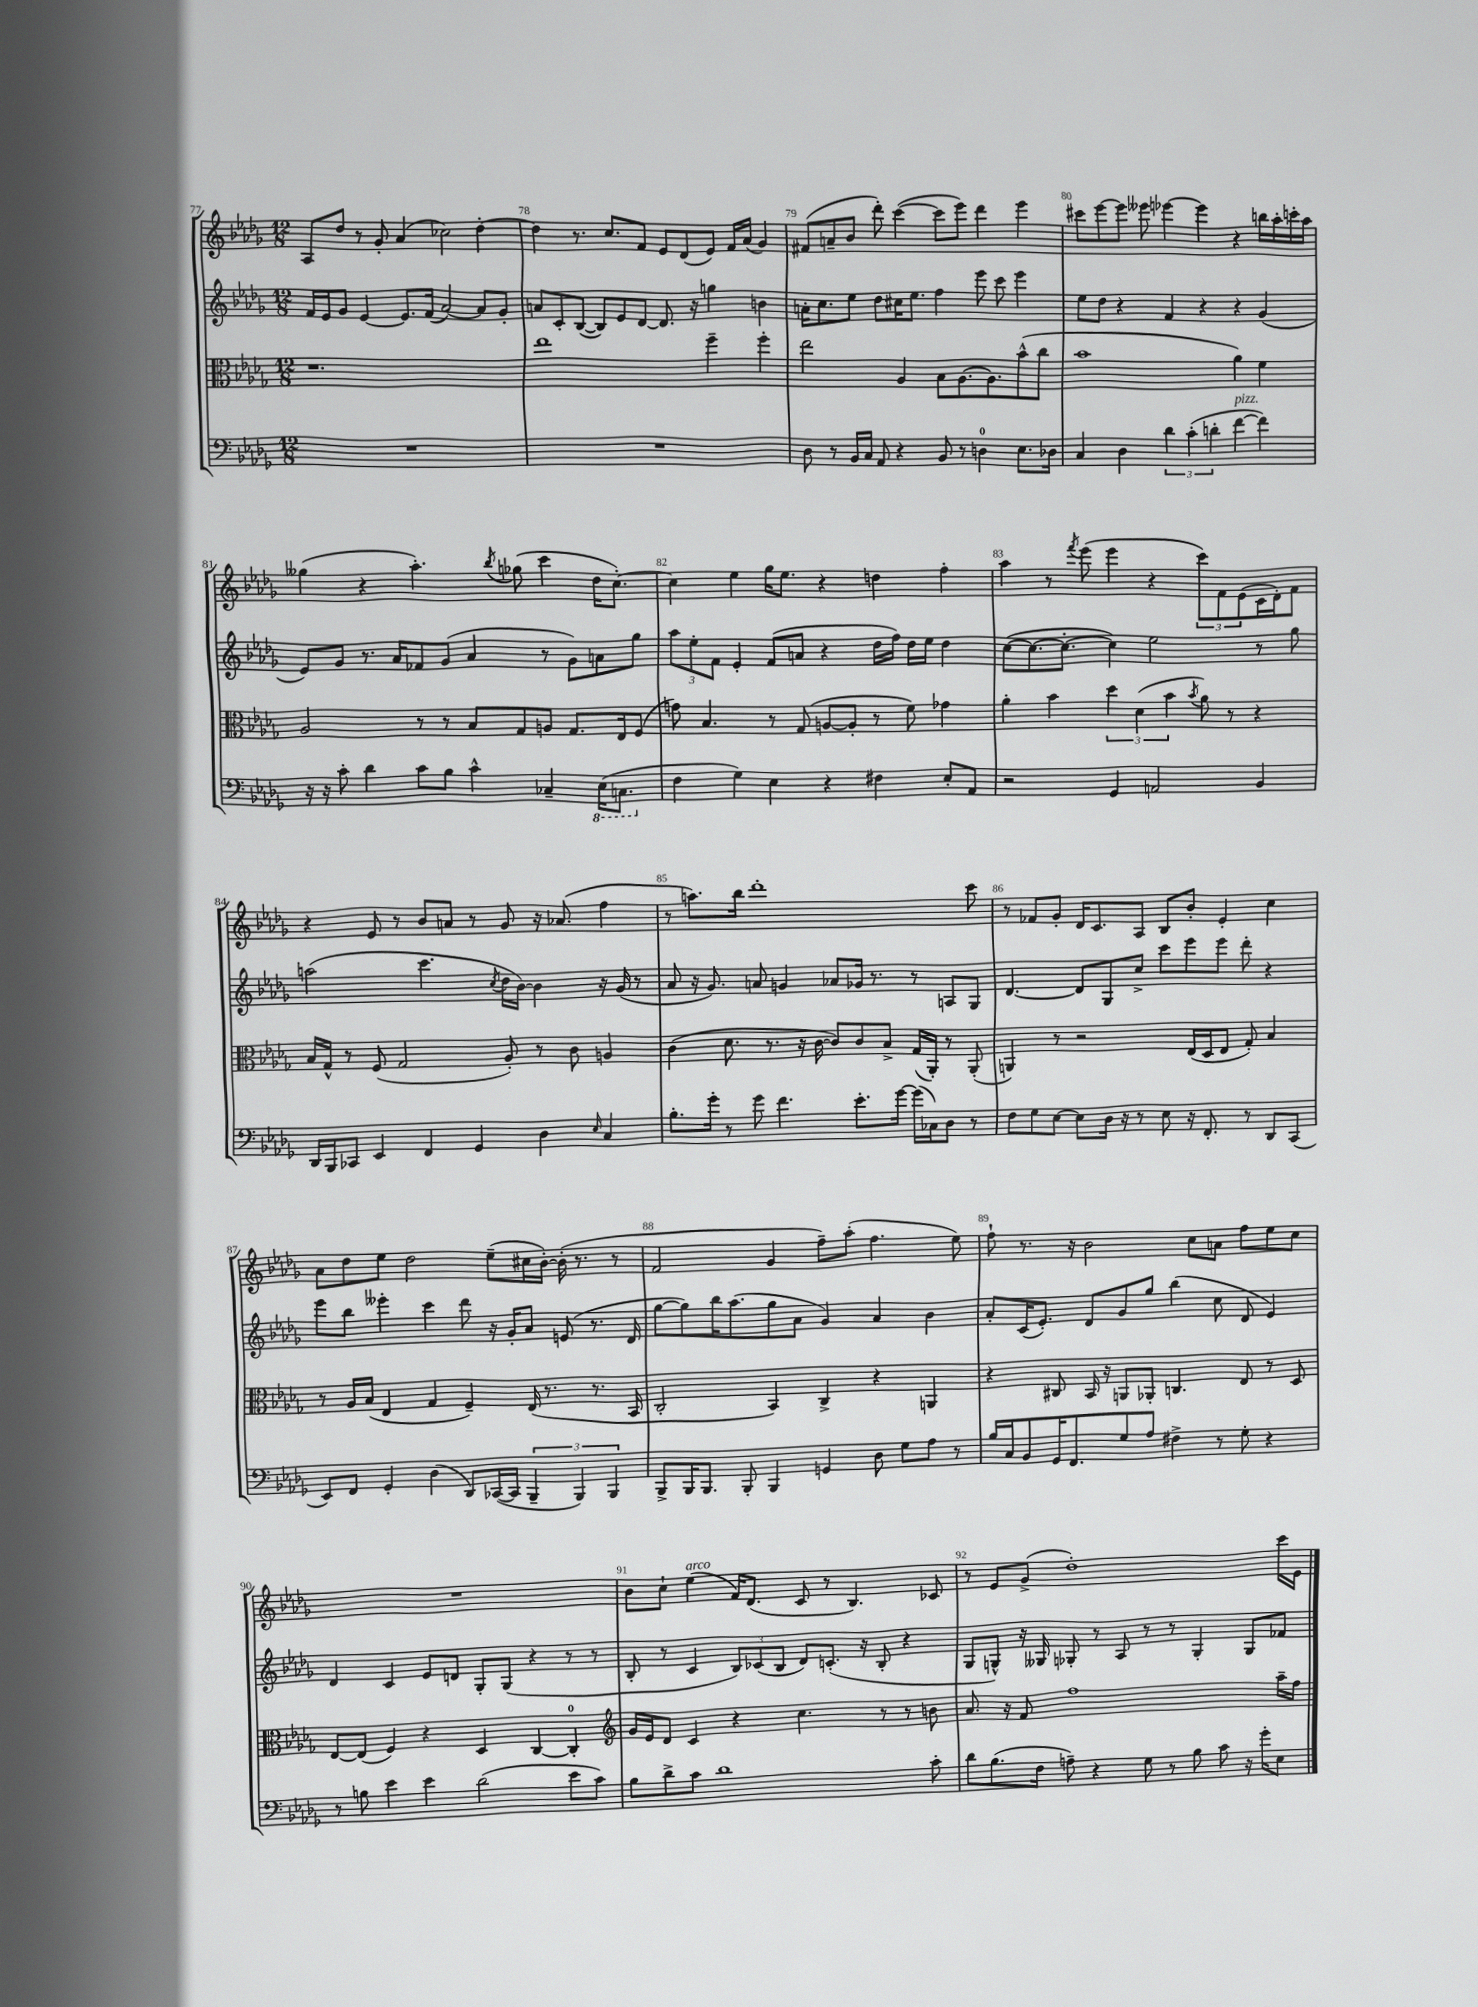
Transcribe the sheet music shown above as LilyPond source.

<<
\new StaffGroup <<
\new Staff = "s0" {
    \clef treble \key des \major \numericTimeSignature \time 12/8
    aes8 des''8 r8 ges'8-. aes'4( ces''2) des''4~-. |
    des''4 r8. c''8. f'8 ees'8 des'8( ees'8) f'16 aes'16( ges'4) |
    fis'8( a'8-- bes'8 des'''8-.) c'''4~( c'''8 ees'''8) des'''4 ees'''4 |
    cis'''8 ees'''8~ ees'''8 eeses'''8 ees'''4~ ees'''4 r4 b''16 aes''16-. c'''16-. aes''16 |
    geses''4( r4 aes''4.-.) \acciaccatura { bes''8 } ges''8( c'''4 des''16 c''8.~-.) |
    c''4 ees''4 ges''16 ees''8. r4 d''4 f''4-. |
    aes''4 r8 \acciaccatura { f'''8 } ees'''8( ees'''4 r4 \tuplet 3/2 { c'''8) f'8 ees'8( } c'16 des'16-.) f'8 |
    r4 ees'8 r8 bes'8 a'8 r8 ges'8 r16 aes'8.( f''4 |
    r8 a''8.) bes''16 des'''1-. c'''8 |
    r8 fes'8 ges'8-. des'16 c'8. aes8 bes8 bes'8-. ees'4-. c''4 |
    aes'8 des''8 ees''8 des''2 ees''8--( cis''16 bes'16~-.) bes'16-.( r8. r8 |
    f'2 ges'4 f''8--) aes''8-.( f''4. ees''8) |
    f''8-! r8. r16 bes'2 c''8 a'8 f''8 ees''8 c''8 |
    R1. |
    bes'8 c''8-! ees''4^\markup { \italic "arco" }( f'16) des'8.( c'8 r8 bes4.) ces'8 |
    r8 ees'8 ges'8->( des''1-.) c'''16 ees'16 \bar "|." |
}
\new Staff = "s1" {
    \clef treble \key des \major \numericTimeSignature \time 12/8
    f'16 ees'16 ges'8 ees'4~ ees'8. f'16( aes'2~) aes'8 ges'8-. |
    a'8 c'8-. bes8~( bes8) ees'8 des'8~ des'8. r16 g''4 b'4 |
    a'16-. c''8. ees''8 des''8 cis''16 ees''8. f''4 ees'''8 c'''8 ees'''4 |
    ees''8 des''8 r4 f'4 r4 r4 ges'4( |
    ees'8) ges'8 r8. aes'16 fes'8 ges'8( aes'4 r8 ges'8) a'8 ges''8 |
    \tuplet 3/2 { aes''8 ees''8-. f'8 } ees'4-. f'8( a'8 r4 des''16 f''16) des''16 ees''16 des''4 |
    c''8~( c''8.~ c''8.~-. c''4) ees''2 r8 ges''8 |
    a''2( c'''4. \acciaccatura { c''8 } des''16 bes'16~) bes'4 r16 ges'16( r8 |
    aes'8 r16 ges'8.) a'8 g'4 aes'8 ges'16 r8. r8 a8 ges8 |
    des'4.~ des'8 ges8 c''8-> c'''8 ees'''8 ees'''8 des'''8-. r4 |
    ees'''8 bes''8 eeses'''4-. c'''4 des'''8 r16 ges'16-. aes'8 e'8( r8. des'16 |
    ges''8~ ges''8) bes''16 aes''8.( ges''8 aes'8 ges'4) aes'4 bes'4 |
    aes'8-. c'16( ees'8.-.) des'8 ges'8 ges''8 bes''4( c''8 des'8 ees'4) |
    des'4 c'4 ees'8 d'8 ges8-. ges8( r4 r8 r8 |
    bes8-. r8 c'4 \tuplet 3/2 { bes8) ces'8( bes8 } des'8) c'8.-.( r16 bes8-. r4 |
    ges8 g8-^) r16 geses16 ges8-. r8 aes8 r8 r8 ges4-. ges8 fes'8 \bar "|." |
}
\new Staff = "s2" {
    \clef alto \key des \major \numericTimeSignature \time 12/8
    r1. |
    ees''1 f''4-- f''4-. |
    ees''2 aes4 bes8 aes8.~ aes8. bes'8-^( c''8 |
    bes'1 aes'4) f'4 |
    aes2 r8 r8 bes8 ges8 a8 ges8. ees16 f8( |
    g'8) bes4. r8 ges8( a8~ a8-. r8 f'8) ges'4 |
    aes'4-. bes'4 \tuplet 3/2 { des''4 des'4( bes'4 } \acciaccatura { bes'8 } aes'8) r8 r4 |
    bes16 ges16-^ r8 f8( ges2 aes8-.) r8 c'8 a4 |
    c'4( des'8. r8. r16 c'16~ c'8) c'8 bes8-> ges16( aes,16-.) r8 aes,8-.( |
    a,4) r8 r2 ees16( des16 ees8 ges8-.) bes4 |
    r8 aes16 bes16( ees4 ges4 f4--) ees16( r8. r8. bes,16 |
    c2-. bes,4) c4-> r4 a,4 |
    r4 cis8 bes,16 r16 a,8 aes,8-. c4. ees8 r8 des8 |
    ees8~ ees8( f4) r4 des4 c4~ c4-0-. |
    \clef treble ges'16 ees'16 des'8 c'4 r4 c''4. r8 r8 b'8 |
    aes'8. r16 f'8 f''1 aes''16-- f''16 \bar "|." |
}
\new Staff = "s3" {
    \clef bass \key des \major \numericTimeSignature \time 12/8
    R1. |
    R1. |
    des8 r8 bes,16 c16 aes,8 r4 bes,8 r8 d4-0 ees8. des16 |
    c4 des4 \tuplet 3/2 { des'4 c'4-.( d'4-. } f'4~^\markup { \italic "pizz." } f'4) |
    r16 r16 c'8-. des'4 c'8 bes8 c'4-^ ces4-- \ottava #-1 ees,16( c,!8. \ottava #0 |
    f4 ges4) ees4 r4 fis4 ees8-. aes,8 |
    r2 ges,4 a,2 bes,4 |
    des,16 bes,,16 ces,8 ees,4 f,4 ges,4 des4 \grace { ees16 } c4 |
    bes8.-. ges'16-. r8 ges'8 f'4. ees'8.-. ges'16~ ges'16( ces16) des8 r8 |
    f8 ges8 ees8~ ees8 des16 r16 r8 ees8 r16 f,8.-. r8 des,8 c,8( |
    ees,8) f,8 ges,4-. des4( des,8) ces,16~( ces,16 \tuplet 3/2 { bes,,4-- bes,,4) bes,,4 } |
    bes,,8-> bes,,16 bes,,8. bes,,8-. bes,,4 g,4 des8 ges8 aes8 r8 |
    bes16 c16 bes,8 ges,16 f,8. ges8 aes8 fis4-> r8 ges8-. r4 |
    r8 b8 ees'4 ees'4 des'2( ees'8 c'8) |
    bes8 des'8-> c'8 des'1 c'8-. |
    des'8 bes8.( f16 a8--) r4 ges8 r8 bes8 c'8 r16 ges'16-. ees8 \bar "|." |
}
>>
>>
\layout { \context { \Score currentBarNumber = #77 \override BarNumber.break-visibility = ##(#f #t #t) barNumberVisibility = #all-bar-numbers-visible } }
